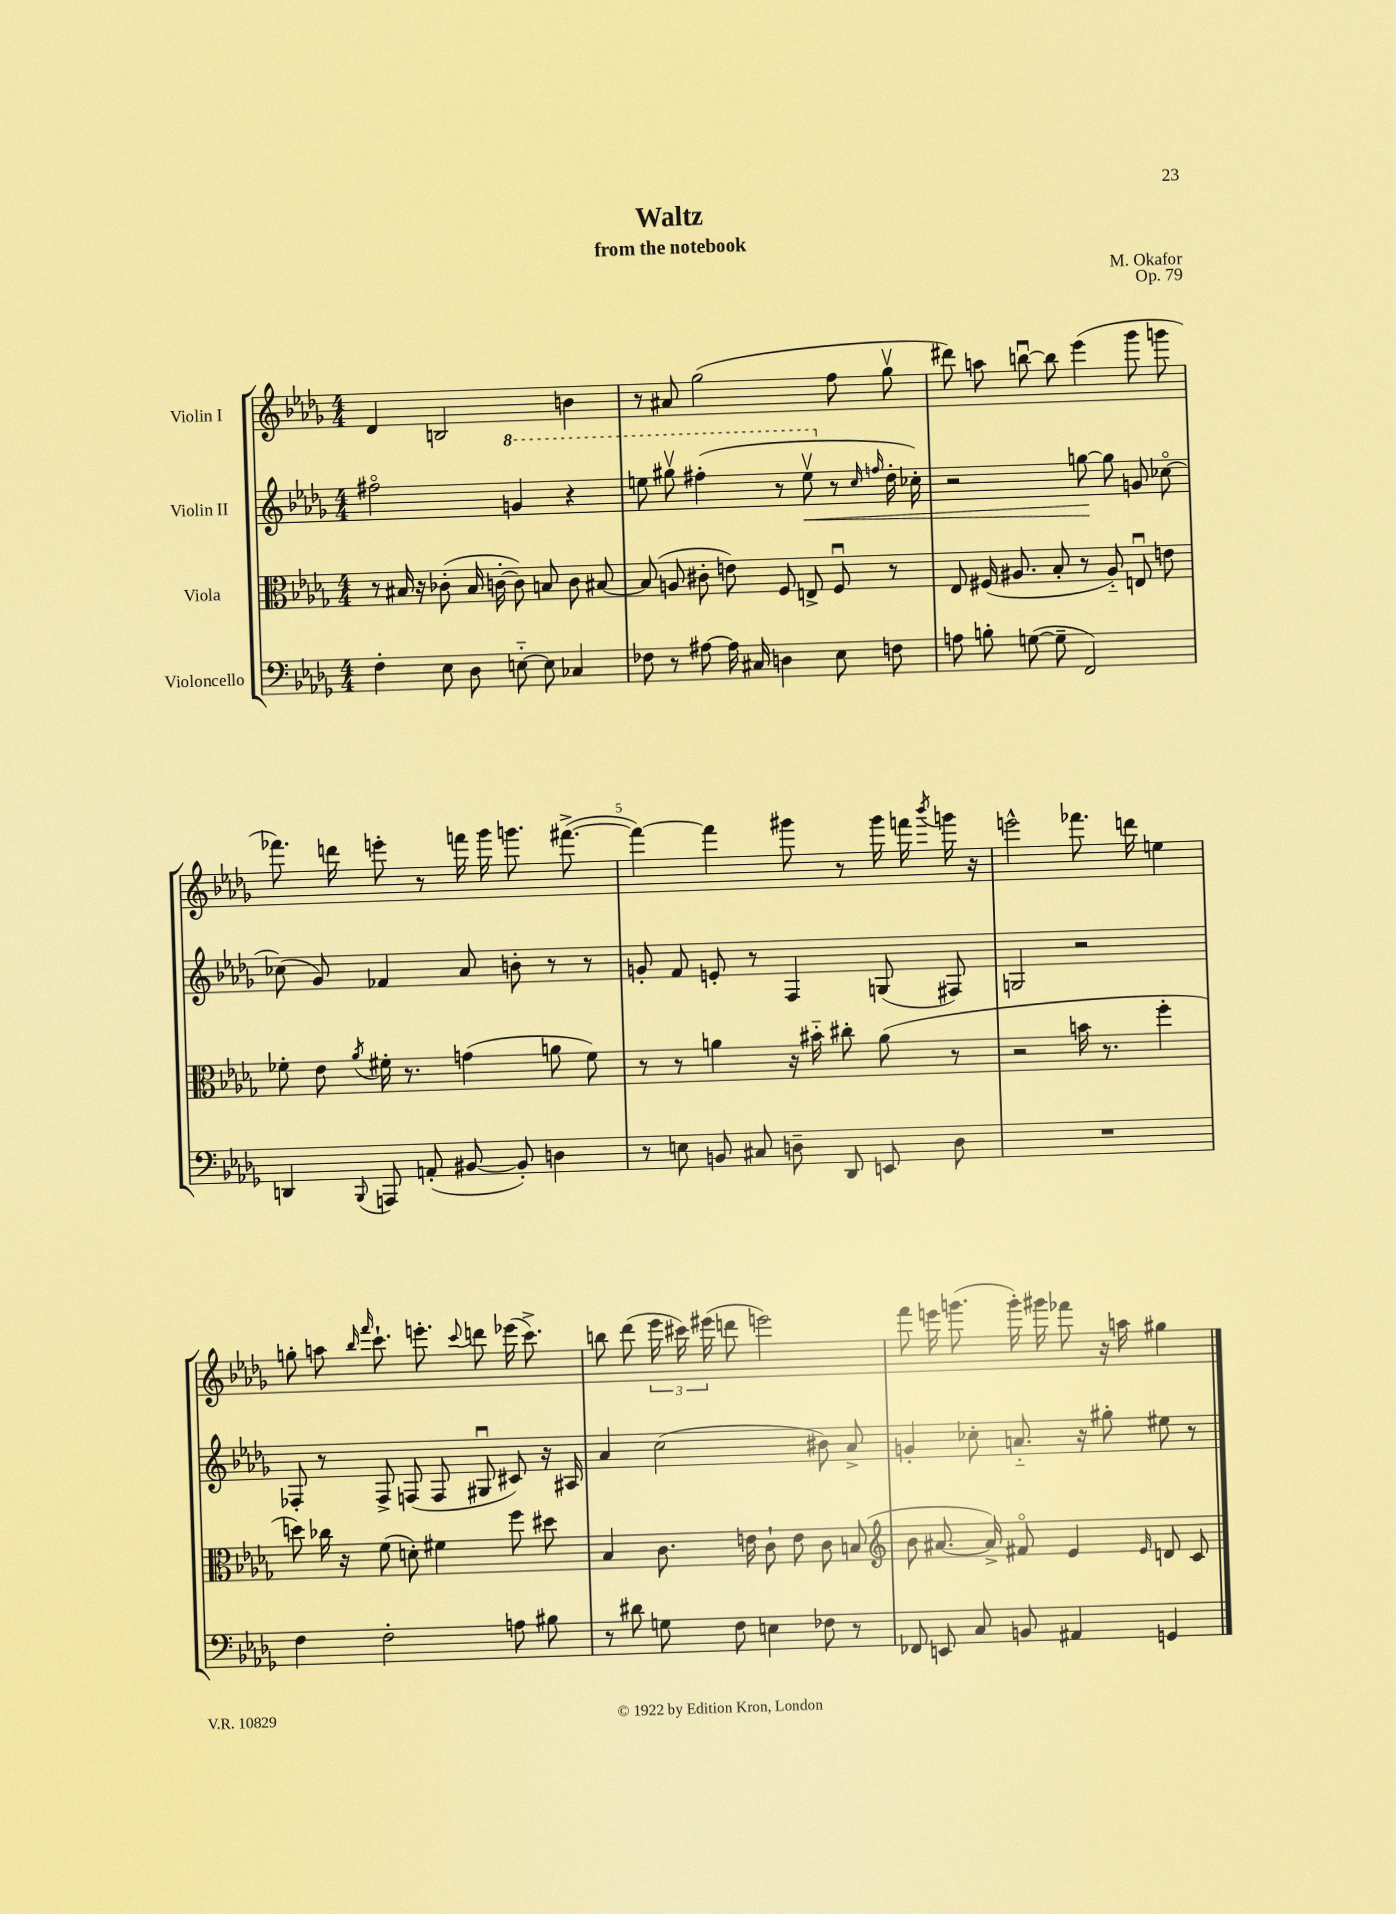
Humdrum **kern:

**kern	**kern	**kern	**kern
*staff4	*staff3	*staff2	*staff1
*clefF4	*clefC3	*clefG2	*clefG2
*k[b-e-a-d-g-]	*k[b-e-a-d-g-]	*k[b-e-a-d-g-]	*k[b-e-a-d-g-]
*M4/4	*M4/4	*M4/4	*M4/4
4F'	8r	2ff#o	4d-
.	16B#	.	.
.	16r	.	.
8E-	(8c-'	.	2B
8D-	16B#	.	.
.	[16c'	.	.
[8E'~	8c])	4gg	.
8E]	8B	.	.
4C-	8c	4r	4b
.	[8B#	.	.
=	=	=	=
8F-	(8B#]	8eee	8r
8r	8A	8ggg#v	8a#
[8A#	8c#'	(4fff#'	(2gg-
16A#]	8e)	.	.
16C#	.	.	.
4D	8F	8r	.
.	8E^	8eeev	.
8E-	8Fu	8r	8ff
.	.	16qqcc	.
.	.	16qqff	.
8F	8r	16dd-'	8gg-v
.	.	16cc-')	.
=	=	=	=
8A	8E-	2r	8ddd#)
8B'	(16F#	.	8aa
.	8.A#	.	.
([8G	.	.	[8bbu
8G~]	8B-'	.	8bb]
2FF)	8r	[8gg	(4eee-
.	8A#'~)	8gg]	.
.	8Eu	8g	8ggg-
.	8e	[8cc-o	8ggg
=	=	=	=
4DD	8f-'	(8cc-]	8.fff-)
.	8e-	8g-)	.
.	.	.	16ddd
8qqBBB-	8qa-	.	.
8AAA	16f#'	4f-	8eee'
.	8.r	.	.
(8AA'	.	.	8r
[8BB#	(4g	8a-	16fff
.	.	.	16ggg-
8BB#'])	.	8b'	8.ggg
4D	8a	8r	.
.	.	.	([8.fff#^
.	8f#)	8r	.
=	=	=	=
8r	8r	8g'	4fff#_)
8E	8r	8f	.
8BB	4a	8e'	4fff#]
8C#	.	8r	.
8D~	16r	4F	8ggg#
.	16b#'~	.	.
8DD-	8cc#'	.	8r
8EE	(8a	(8G	16ggg#
.	.	.	16fff
.	.	.	8qbbb-
8D	8r	8F#)	16ggg
.	.	.	16r
=	=	=	=
1r	2r	2G	2eee^^
.	16b	2r	8.fff-
.	8.r	.	.
.	.	.	16ddd
.	4ff'	.	4ee
=	=	=	=
4F	8dd)	8F-'	8gg'
.	16cc-	8r	8aa
.	16r	.	.
.	.	.	16qqbb-
.	.	.	16qqfff
2F'	(8f	8F-^	8.ccc`
.	8d')	(8F	.
.	.	.	8.eee'
.	4f#	8F	.
.	.	.	8qqccc
.	.	8G#u	8ddd
8A	8ff	8c#)	(16eee-
.	.	.	8.ccc^)
8B#	8dd#	16r	.
.	.	16A#	.
=	=	=	=
8r	4B-	4a-	8bb
8d#	.	.	(8ddd-
8G	8.c	(2cc	24eee-
.	.	.	24ccc#)
.	.	.	(24eee#
8F	.	.	8ddd
.	16e	.	.
4E	8c`	.	2eee)
.	8e	.	.
8F-	8c	8b#)	.
8r	(8B	8a-^	.
=	=	=	=
*	*clefG2	*	*
8FF-	8b-	4g'	8fff
8EE	[8.a#	.	16eee
.	.	.	(8.ggg
8C	.	8cc-'	.
.	16a#^])	.	.
8BB	8f#o	8.a'~	16ggg')
.	.	.	16ggg#
4AA#	4e-	.	8fff-
.	.	16r	.
.	.	8gg#'	16r
.	.	.	16aa
.	16qqe-	.	.
4GG	8d	8ee#	4gg#
.	8c	8r	.
==	==	==	==
*-	*-	*-	*-
